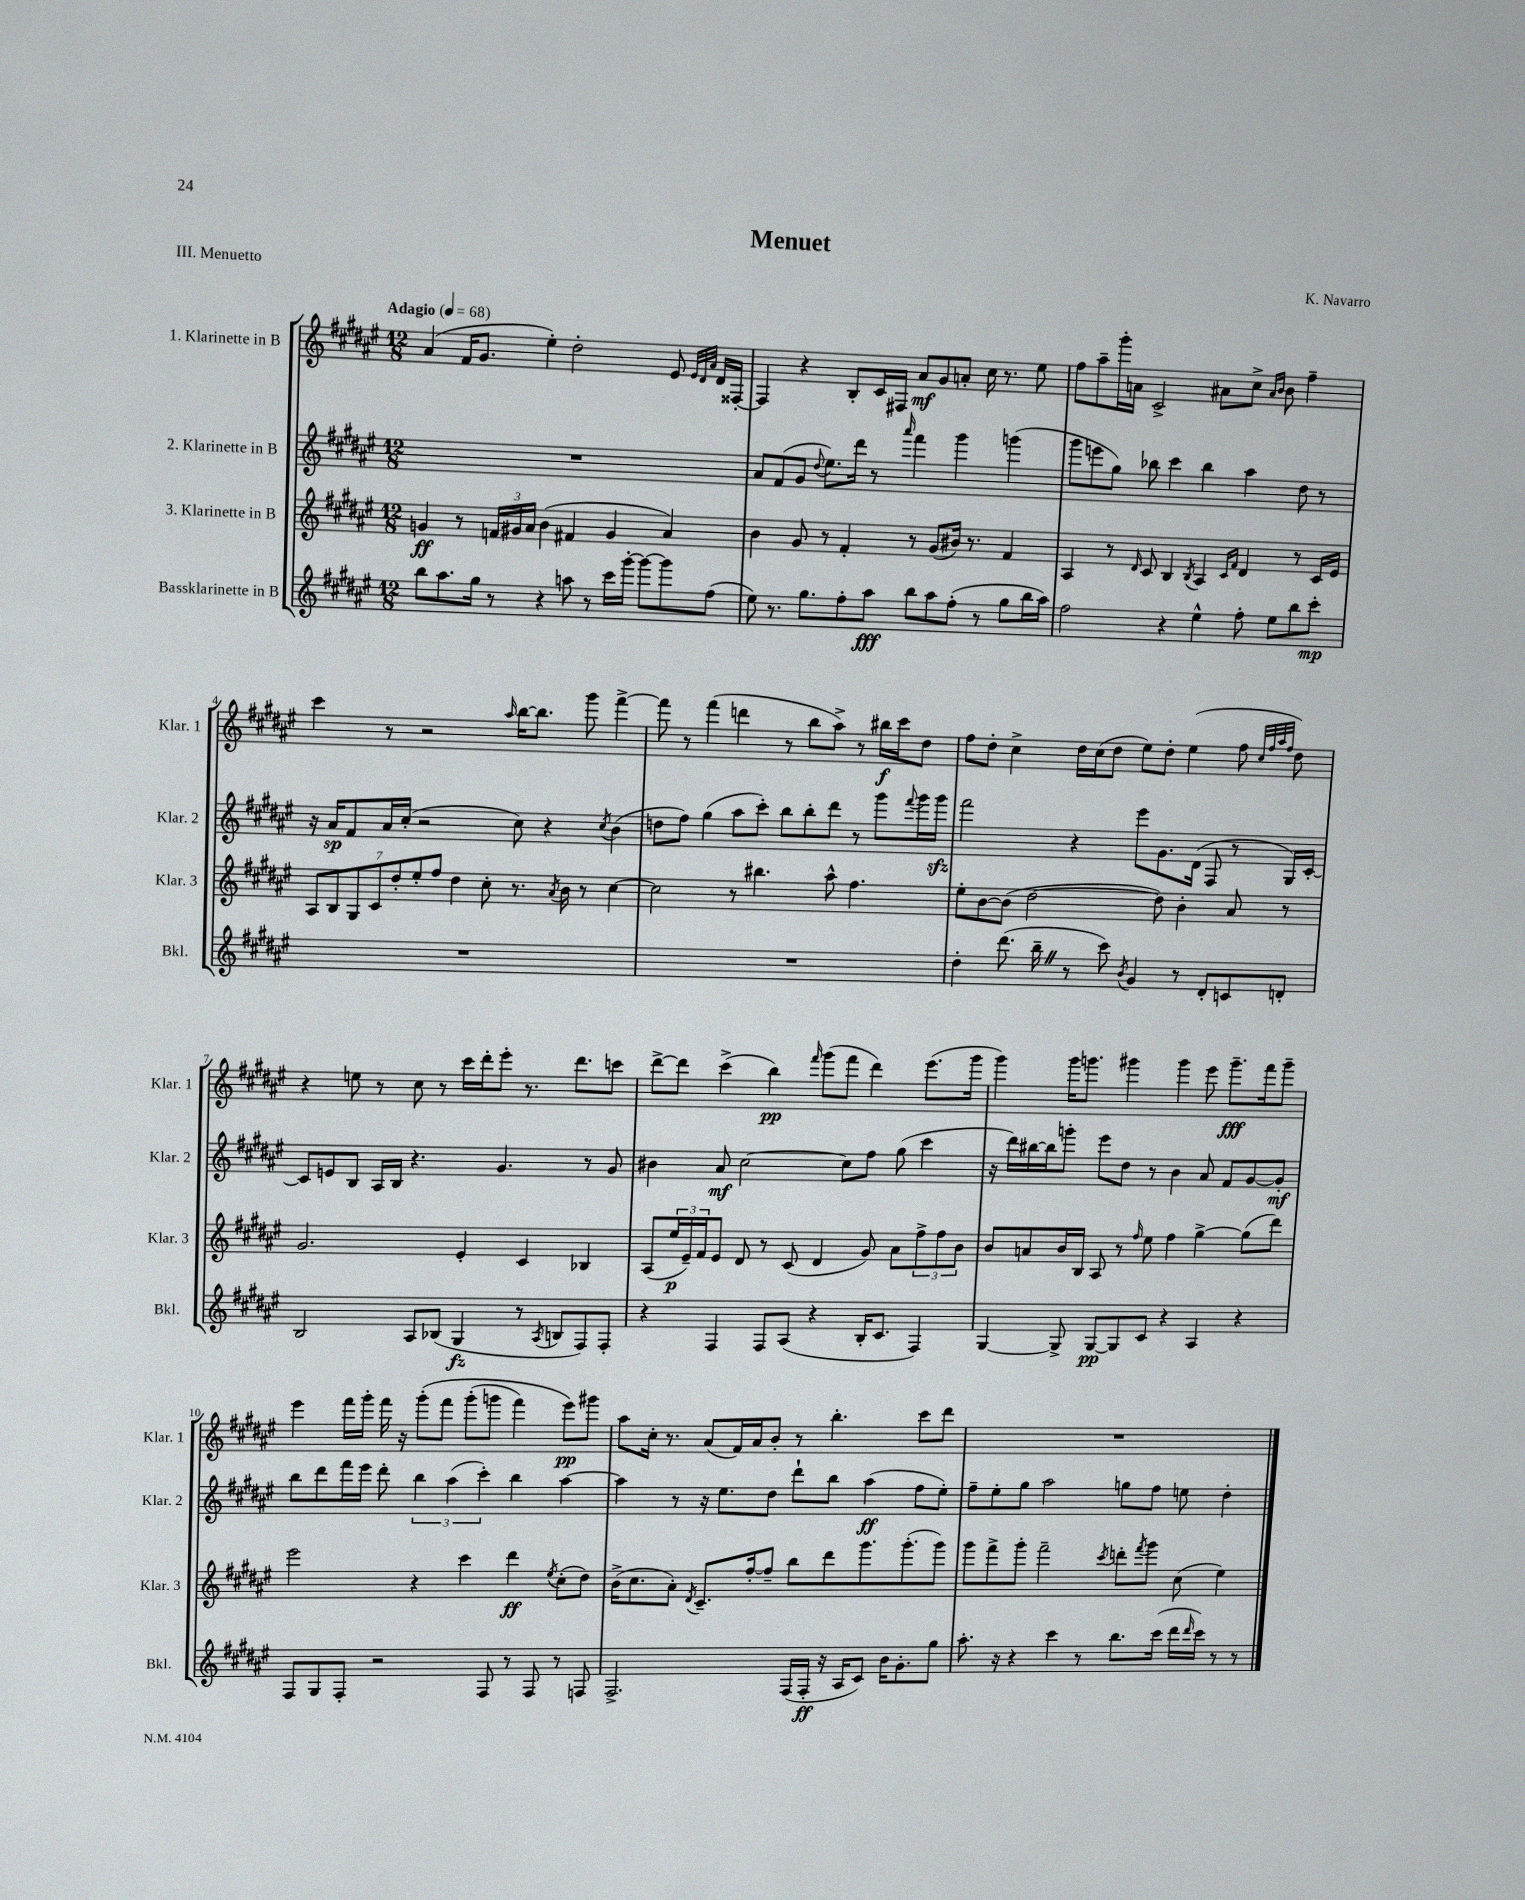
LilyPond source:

\header { title = "Menuet" composer = "K. Navarro" piece = "III. Menuetto" }
<<
\new StaffGroup <<
\new Staff = "s0" \with { instrumentName = "1. Klarinette in B" shortInstrumentName = "Klar. 1" } {
    \clef treble \key fis \major \numericTimeSignature \time 12/8 \tempo "Adagio" 4 = 68
    ais'4( fis'16 gis'8. eis''4-.) dis''2-. eis'8 \grace { eis'32 dis'32 ais'32 } dis'16 fisis16~-. |
    fisis4 r4 b8-. cis'16 fis16 ais'8\mf gis'8 a'8-. cis''16 r8. eis''8 |
    fis''8 ais''8-- gis'''16-. a'16 cis'2-> ais'8 cis''8-> \grace { ais'16 b'16 } b'8 fis''4-- |
    cis'''4 r8 r2 \grace { ais''16 } b''16~ b''8. gis'''8 fis'''4~-> |
    fis'''8 r8 fis'''4( d'''4 r8 b''8 ais''8->) r8 bis''16\f cis'''16 dis''8 |
    fis''8 dis''8-. cis''4-> dis''16 cis''16( dis''8 eis''8) dis''8-. eis''4( fis''8 \grace { cis''32 fis''32 ais''32 fis''32 } dis''8) |
    r4 e''8 r8 cis''8 r8 cis'''16 dis'''16-. eis'''8-. r8. dis'''8. c'''8 |
    dis'''8~-> dis'''8 cis'''4->( b''4\pp) \grace { fis'''16 } gis'''8( fis'''8 dis'''4) eis'''8.( gis'''16 |
    gis'''4) gis'''16 g'''8. gis'''4 gis'''4 eis'''8 gis'''8.--\fff fis'''16 gis'''8-- |
    eis'''4 fis'''16 gis'''16-. fis'''16 r16 gis'''8-.\( fis'''8 gis'''8-.( g'''8 fis'''4) eis'''8\pp\) gis'''8 |
    ais''8 cis''16-. r8. ais'8( fis'16) ais'16 b'8-. r8 b''4.-. cis'''8 dis'''8 |
    R1. \bar "|." |
}
\new Staff = "s1" \with { instrumentName = "2. Klarinette in B" shortInstrumentName = "Klar. 2" } {
    \clef treble \key fis \major \numericTimeSignature \time 12/8
    R1. |
    ais'8 fis'8( gis'8 \appoggiatura { dis''8 } eis''8.) dis'''16 r8 \grace { ais'''16 } fis'''4 gis'''4 g'''4( |
    gis'''8 e'''8 gis''8) bes''8 cis'''4 bes''4 ais''4 dis''8 r8 |
    r16 ais'16\sp fis'8 ais'16 cis''16-.( r2 cis''8) r4 \acciaccatura { cis''8 } b'4( |
    d''8 fis''8) gis''4( ais''8 cis'''8-.) b''8 b''8-. dis'''8 r8 gis'''8 \appoggiatura { fis'''8 } gis'''16 gis'''16\sfz |
    fis'''2 r4 eis'''8 gis'8. dis'16( fis8 r8 gis16) cis'16~-. |
    cis'8 e'8 b8 ais16 b16 r4. gis'4. r8 gis'8 |
    bis'4 ais'8\mf cis''2~ cis''8 fis''8 gis''8( cis'''4 |
    r16 dis'''16) bis''16~ bis''16 g'''8-. eis'''8 dis''8 r8 b'4 ais'8 fis'8 gis'8~ gis'8-.\mf |
    b''8 dis'''8 fis'''16 eis'''16 dis'''8-. \tuplet 3/2 { b''4 ais''4( cis'''4-.) } b''4 ais''4~ |
    ais''4 r8 r16 eis''8. dis''8 dis'''8-! b''8 ais''4\ff( fis''8 eis''8-.) |
    fis''8-- eis''8-. gis''8 ais''2 g''8 fis''8 e''8 dis''4-. \bar "|." |
}
\new Staff = "s2" \with { instrumentName = "3. Klarinette in B" shortInstrumentName = "Klar. 3" } {
    \clef treble \key fis \major \numericTimeSignature \time 12/8
    g'4\ff r8 \tuplet 3/2 { f'16 gis'16 ais'16 } b'4( fis'4 gis'4 ais'4) |
    b'4 gis'8 r8 fis'4-. r8 gis'8( bis'16) r8. fis'4 |
    ais4 r8 \grace { dis'16 } cis'8 b4 \acciaccatura { b8 } ais4 \grace { cis'16 fis'16 } dis'4 r8 cis'16 eis'16 |
    \tuplet 7/4 { ais8 b8 gis8 cis'8 dis''8-. eis''8-. fis''8 } dis''4 cis''8-. r8. \acciaccatura { ais'8 } b'16 r8 cis''4~ |
    cis''2 r8 bis''4. ais''8-^ fis''4. |
    eis''8-. b'8~ b'8( dis''2~ dis''8) b'4-. ais'8 r8 |
    gis'2. eis'4-. cis'4 bes4 |
    ais8( \tuplet 3/2 { eis''16\p eis'16--) fis'16 } eis'8 dis'8 r8 cis'8( dis'4 gis'8) ais'8 \tuplet 3/2 { fis''8-> fis''8 b'8 } |
    b'8 a'8 b'16 b16 ais8 r8 \grace { fis''16 } eis''8 fis''4 gis''4~-> gis''8( dis'''8) |
    eis'''2 r4 cis'''4 dis'''4\ff \acciaccatura { eis''8 } cis''8-.( dis''8) |
    b'16->( cis''8. ais'8-.) \acciaccatura { dis'8 } cis'8.-- fis''16~-. fis''8-- b''8 dis'''8 gis'''8. gis'''8.-.( gis'''8) |
    gis'''8 fis'''8-> gis'''8-. fis'''2-- \acciaccatura { cis'''8 } d'''8-. \acciaccatura { fis'''8 } gis'''8 cis''8( eis''4) \bar "|." |
}
\new Staff = "s3" \with { instrumentName = "Bassklarinette in B" shortInstrumentName = "Bkl." } {
    \clef treble \key fis \major \numericTimeSignature \time 12/8
    b''8 ais''8. gis''16 r8 r4 a''8 r8 cis'''16 gis'''16~-. gis'''8~ gis'''8 fis''8( |
    eis''8) r8. gis''8. fis''8-. ais''8\fff b''8 ais''8 fis''8-.( r8 gis''8 b''16 ais''16) |
    fis''2 r4 eis''4-^ fis''8-. eis''8 b''8 cis'''8-.\mp |
    R1. |
    R1. |
    dis''4-. dis'''8.( b''16-- \once \override BreathingSign.text = \markup { \musicglyph "scripts.caesura.straight" } \breathe r8 cis'''8) \acciaccatura { b'8 } gis'4 r8 dis'8-. c'8 d'8-. |
    b2 ais8 bes8( gis4\fz r8 \acciaccatura { ais8 } b8 fis8) fis8-. |
    r4 fis4 fis8 ais8( r4 b16-. cis'8. fis4) |
    gis4~ gis8-> gis8~\pp gis8 cis'8 r4 ais4 r4 |
    fis8 gis8 fis8-. r2 fis8 r8 fis8 r8 f8 |
    fis2.-> fis16( fis16-.\ff r16 ais16 cis'8) b'16 gis'8.-. gis''8 |
    ais''8.-. r16 r4 cis'''4 r8 b''8. cis'''16( dis'''16 \grace { dis'''16 } cis'''16) r8 r8 \bar "|." |
}
>>
>>
